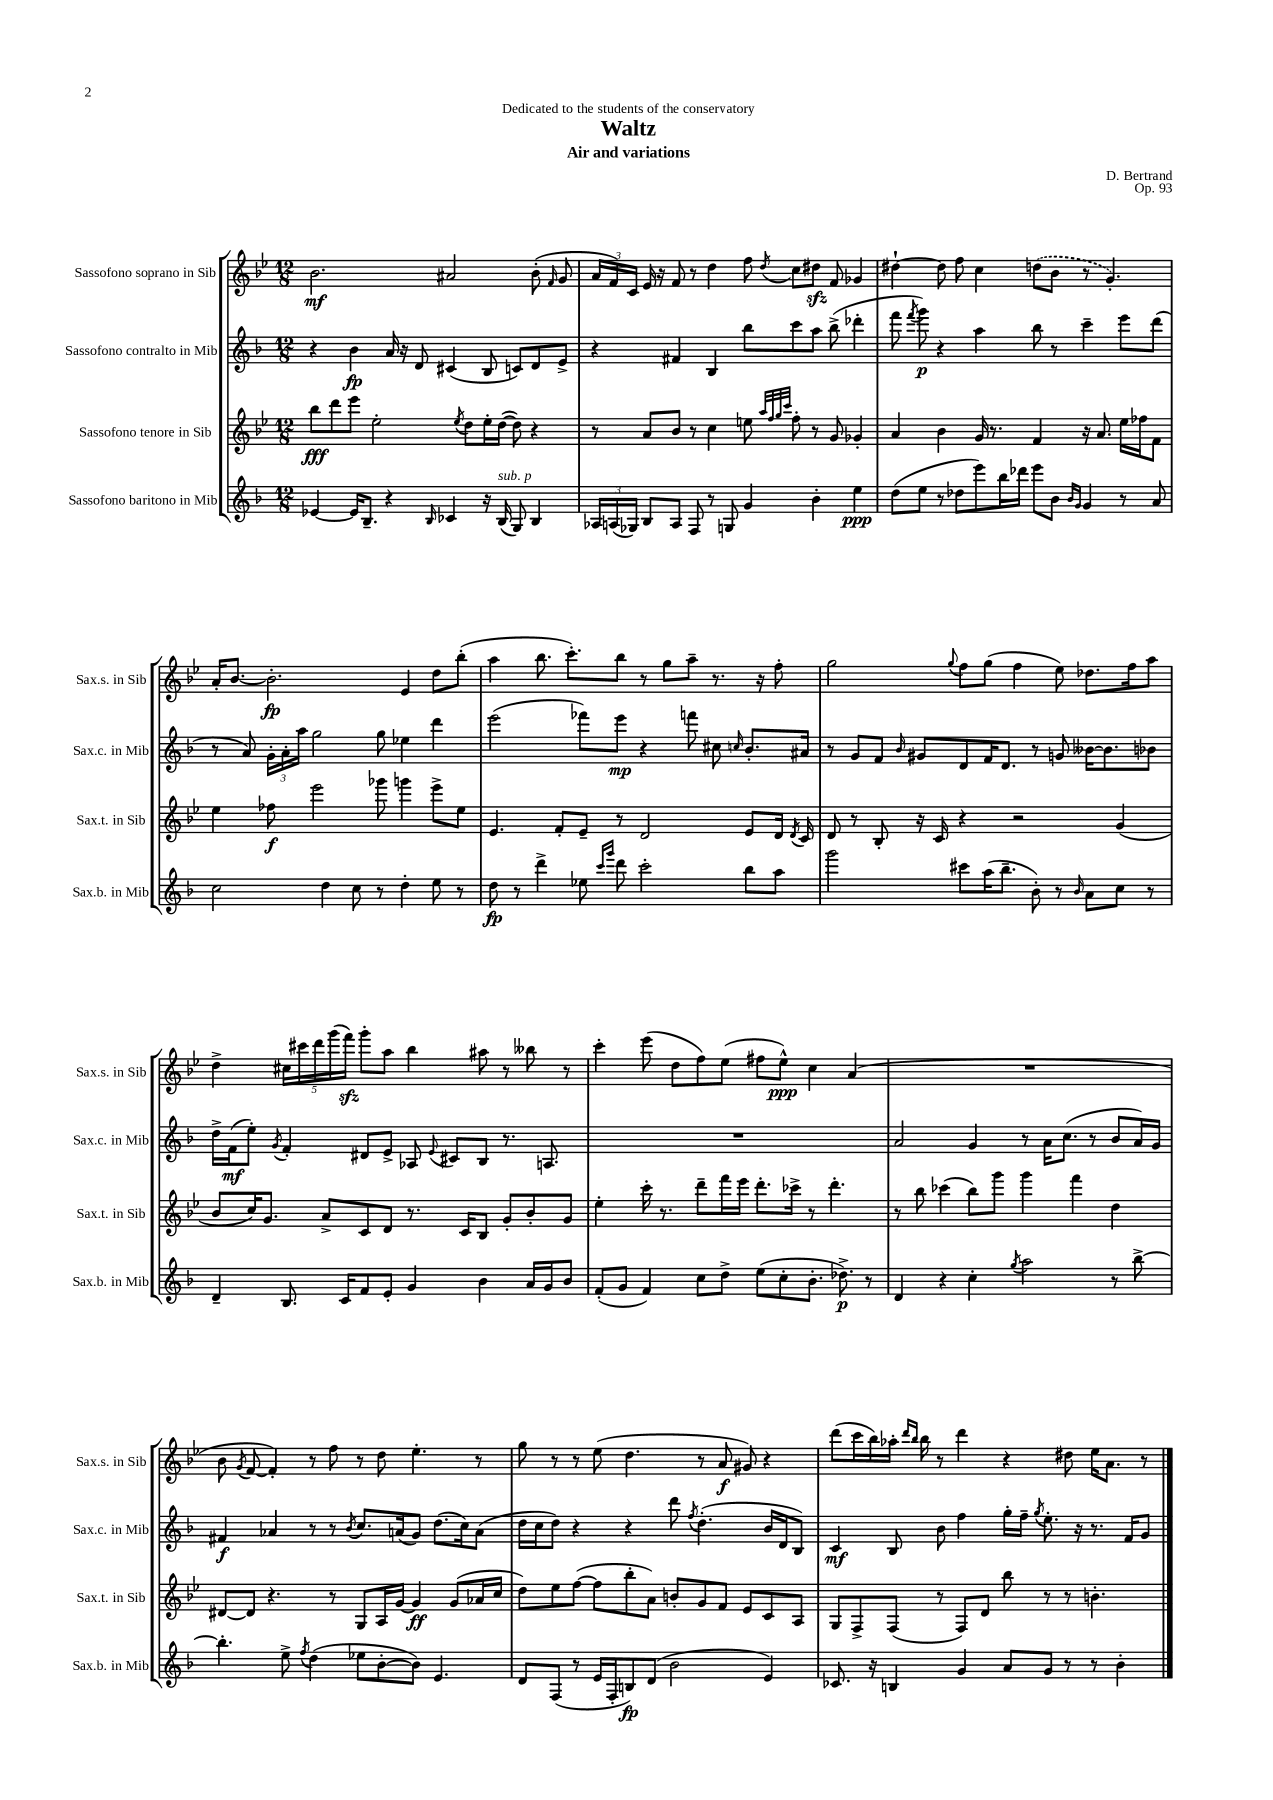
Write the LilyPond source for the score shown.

\header { title = "Waltz" composer = "D. Bertrand" subtitle = "Air and variations" dedication = "Dedicated to the students of the conservatory" opus = "Op. 93" }
<<
\new StaffGroup <<
\new Staff = "s0" \with { instrumentName = "Sassofono soprano in Sib" shortInstrumentName = "Sax.s. in Sib" } {
    \clef treble \key bes \major \numericTimeSignature \time 12/8
    \autoBeamOff bes'2.\mf ais'2 bes'8-.( \grace { f'16 } g'8 |
    \tuplet 3/2 { a'16[ f'16) c'16] } ees'16 r16 f'8 r8 d''4 f''8 \acciaccatura { d''8 } c''8[ dis''8]\sfz f'8 ges'4 |
    dis''4~-! dis''8 f''8 c''4 \once \slurDashed d''8[( bes'8] r8 g'4.-.) |
    a'16[-. bes'8.]~ bes'2.-.\fp ees'4 d''8[ bes''8]-.( |
    a''4 bes''8. c'''8.[-.) bes''8] r8 g''8[ a''8]-- r8. r16 f''8-. |
    g''2 \appoggiatura { g''8 } f''8[ g''8]( f''4 ees''8) des''8.[ f''16 a''8] |
    d''4-> \tuplet 5/4 { cis''16[ cis'''16 d'''16 g'''16( f'''16]\sfz) } g'''8[-. a''8] bes''4 ais''8 r8 beses''8 r8 |
    c'''4-. ees'''8( d''8[ f''8) ees''8]( fis''8[ ees''8]-^\ppp) c''4 a'4( |
    R1. |
    bes'8 \acciaccatura { g'8 } f'8~ f'4-.) r8 f''8 r8 d''8 ees''4.-. r8 |
    g''8 r8 r8 ees''8( d''4. r8 a'8\f gis'8) r4 |
    d'''8[( c'''16 bes''16) aes''16]-. \grace { d'''16[ bes''16] } bes''16 r8 d'''4 r4 dis''8 ees''16[ a'8.] r8 \bar "|." |
}
\new Staff = "s1" \with { instrumentName = "Sassofono contralto in Mib" shortInstrumentName = "Sax.c. in Mib" } {
    \clef treble \key f \major \numericTimeSignature \time 12/8
    \autoBeamOff r4 bes'4\fp a'16 r16 d'8 cis'4( bes8 c'8[) d'8 e'8]-> |
    r4 fis'4 bes4 bes''8[ c'''8 a''8] bes''8->( des'''4-. |
    f'''8 \acciaccatura { f'''8 } g'''8\p) r4 a''4 bes''8 r8 c'''4-- e'''8[ d'''8]( |
    r8 a'8) \tuplet 3/2 { g'16[-. a'16-. a''16] } g''2 g''8 ees''4 d'''4 |
    e'''2( fes'''8[) e'''8]\mp r4 f'''8 cis''8 \grace { c''16 } bes'8.[-. ais'16] |
    r8 g'8[ f'8] \grace { bes'16 } gis'8[ d'8 f'16 d'8.] r8 g'8 beses'16[~ beses'8. bes'8] |
    d''16[-> f'16\mf( e''8]-.) \acciaccatura { g'8 } f'4-. dis'8[ e'8]-> aes8 \appoggiatura { e'8 } cis'8[ bes8] r8. a8. |
    R1. |
    a'2 g'4 r8 a'16[ c''8.]( r8 bes'8[ a'16) g'16] |
    fis'4\f aes'4 r8 r8 \acciaccatura { bes'8 } c''8.[ a'16( g'8]) d''8.[( c''16) a'8]( |
    d''16[ c''16 d''8]) r4 r4 d'''8 \acciaccatura { f''8 } d''4.-.( bes'16[ d'16 bes8]) |
    c'4\mf bes8 bes'8 f''4 g''16[-. f''16]-- \acciaccatura { g''8 } e''8.-. r16 r8. f'16[ g'8] \bar "|." |
}
\new Staff = "s2" \with { instrumentName = "Sassofono tenore in Sib" shortInstrumentName = "Sax.t. in Sib" } {
    \clef treble \key bes \major \numericTimeSignature \time 12/8
    \autoBeamOff bes''8[\fff d'''8 ees'''8] ees''2-. \acciaccatura { ees''8 } d''8[ ees''16-. d''16]~( d''8) r4 |
    r8 a'8[ bes'8] r8 c''4 e''8 \grace { a''32[ f''32 g''32 c'''32] } f''8-. r8 g'8 ges'4-. |
    a'4 bes'4 g'16 r8. f'4 r16 a'8. ees''16[ fes''16 f'8] |
    ees''4 fes''8\f ees'''2 ges'''8 g'''4 ees'''8[-> ees''8] |
    ees'4. f'8[-. ees'8]-- r8 d'2 ees'8[ d'16] \acciaccatura { d'8 } c'16 |
    d'8 r8 bes8-. r16 c'16 r4 r2 g'4( |
    bes'8[ c''16) g'8.] a'8[-> c'8 d'8] r8. c'16[ bes8] g'8[-. bes'8-. g'8] |
    ees''4-. c'''16-. r8. d'''8[-- f'''16 ees'''16] d'''8.[-. ces'''16]-> r8 d'''4.-. |
    r8 bes''8 ces'''4( bes''8[) g'''8] g'''4 f'''4 d''4 |
    dis'8[~ dis'8] r4. r8 g8[ a16 g'16]~ g'4\ff g'8[( aes'16 c''16] |
    d''8[) ees''8 f''8]~( f''8[ bes''8-. a'8]) b'8[-. g'8 f'8] ees'8[ c'8 a8] |
    g8[ f8-> f8]( r8 f8[) d'8] bes''8 r8 r8 b'4.-. \bar "|." |
}
\new Staff = "s3" \with { instrumentName = "Sassofono baritono in Mib" shortInstrumentName = "Sax.b. in Mib" } {
    \clef treble \key f \major \numericTimeSignature \time 12/8
    \autoBeamOff ees'4~ ees'16[ bes8.]-- r4 \grace { bes16 } ces'4 r16 bes16^\markup { \italic "sub. p" }( g8) bes4 |
    \tuplet 3/2 { aes16[ a16( ges16]) } bes8[ a8] f8 r8 g8 g'4 bes'4-. e''4\ppp |
    d''8[( e''8] r8 des''8[ e'''8) bes''16 des'''16] e'''8[ bes'8] \grace { bes'16[ g'16] } g'4 r8 a'8 |
    c''2 d''4 c''8 r8 d''4-. e''8 r8 |
    d''8\fp r8 d'''4-> ees''8 \grace { c'''16[ g'''16] } d'''8 c'''2-. bes''8[ a''8] |
    g'''2 cis'''8[ a''16( bes''8.]-- bes'8-.) r8 \grace { bes'16 } a'8[ c''8] r8 |
    d'4-- bes8. c'16[ f'8 e'8]-. g'4 bes'4 a'16[ g'16 bes'8] |
    f'8[-.( g'8] f'4) c''8[ d''8]-> e''8[( c''8-. bes'8.]-. des''8.->\p) r8 |
    d'4 r4 c''4-. \acciaccatura { g''8 } a''2 r8 bes''8~-> |
    bes''4.-. e''8-> \acciaccatura { f''8 } d''4( ees''8[ bes'8~-. bes'8]) e'4. |
    d'8[ f8]( r8 e'16[ f16-. b8\fp) d'8]( bes'2 e'4) |
    ces'8. r16 b4 g'4 a'8[ g'8] r8 r8 bes'4-. \bar "|." |
}
>>
>>
\layout { \context { \Score \remove "Bar_number_engraver" } }
